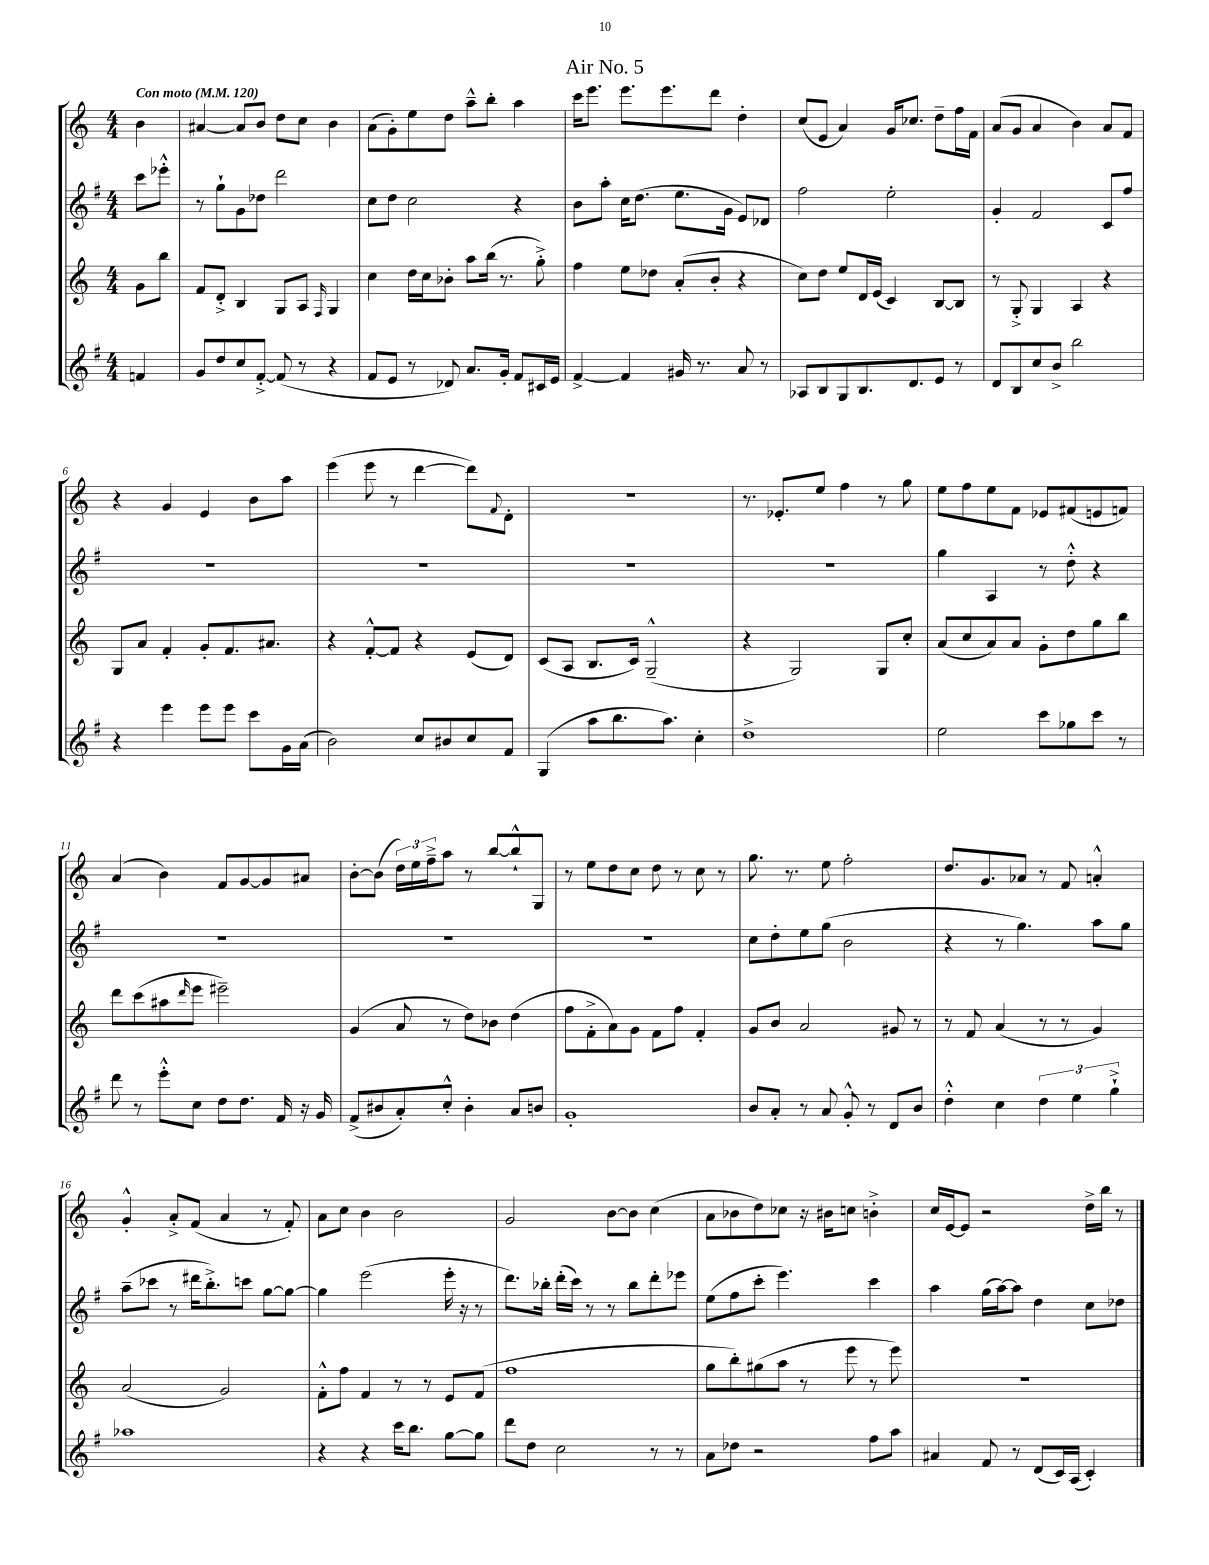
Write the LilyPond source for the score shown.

\header { title = "Air No. 5" }
<<
\new StaffGroup <<
\new Staff = "s0" {
    \clef treble \key c \major \numericTimeSignature \time 4/4 \partial 4 \tempo "Con moto" 4 = 120
    b'4 |
    ais'4~ ais'8 b'8 d''8 c''8 b'4 |
    a'8( g'8-.) e''8 d''8 a''8---^ b''8-. a''4 |
    c'''16 e'''8. e'''8. e'''8. d'''8 d''4-. |
    c''8( e'8 a'4) g'16 ces''8. d''8-- f''16 f'16 |
    a'8( g'8 a'4 b'4) a'8 f'8 |
    r4 g'4 e'4 b'8 a''8 |
    e'''4( e'''8 r8 d'''4~ d'''8) \appoggiatura { f'8 } d'8-. |
    R1 |
    r8. ees'8.-. e''8 f''4 r8 g''8 |
    e''8 f''8 e''8 f'8 ees'8 fis'8( e'8 f'8) |
    a'4( b'4) f'8 g'8~ g'8 ais'8 |
    b'8~-. b'8( \tuplet 3/2 { d''16) e''16 f''16---> } a''8 r8 b''8~ b''8-!-^ g8 |
    r8 e''8 d''8 c''8 d''8 r8 c''8 r8 |
    g''8. r8. e''8 f''2-. |
    d''8. g'8. aes'8 r8 f'8 a'4-.-^ |
    g'4-.-^ a'8-.-> f'8( a'4 r8 f'8-.) |
    a'8 c''8 b'4 b'2 |
    g'2 b'8~ b'8 c''4( |
    a'8 bes'8 d''8) ces''8 r16 bis'16 c''8 b'4-.-> |
    c''16 e'16~ e'8 r2 d''16-> b''16 r8 \bar "|." |
}
\new Staff = "s1" {
    \clef treble \key g \major \numericTimeSignature \time 4/4 \partial 4
    c'''8 ees'''8-.-^ |
    r8 g''8-! g'8 des''8 d'''2 |
    c''8 d''8 c''2 r4 |
    b'8 a''8-. c''16 d''8.( e''8. g'16 e'8) des'8 |
    fis''2 e''2-. |
    g'4-. fis'2 c'8 fis''8 |
    R1 |
    R1 |
    R1 |
    R1 |
    g''4 a4 r8 d''8-.-^ r4 |
    R1 |
    R1 |
    R1 |
    c''8 d''8-. e''8 g''8( b'2 |
    r4 r8 g''4.) a''8 g''8 |
    a''8--( ces'''8 r8 dis'''16 b''8.-.->) c'''8 g''8~ g''8~ |
    g''4 e'''2( e'''16-. r16 r8 |
    d'''8.) bes''16-. d'''16-.( c'''16) r8 r8 bes''8 d'''8-. ees'''8 |
    e''8( fis''8 c'''8-. e'''4.) c'''4 |
    a''4 g''16( a''16~) a''8 d''4 c''8 des''8 \bar "|." |
}
\new Staff = "s2" {
    \clef treble \key c \major \numericTimeSignature \time 4/4 \partial 4
    g'8 b''8 |
    f'8 d'8-.-> b4 g8 a8 \grace { f16 } g4 |
    c''4 d''16 c''16 bes'8-. a''8 b''16( r8. g''8-.->) |
    f''4 e''8 des''8 a'8-.( b'8-. r4 |
    c''8) d''8 e''8 d'16 e'16( c'4) b8~ b8 |
    r8 g8-.-> g4 a4 r4 |
    g8 a'8 f'4-. g'8-. f'8. ais'8. |
    r4 f'8~-.-^ f'8 r4 e'8( d'8) |
    c'8( a8 b8. c'16) g2---^( |
    r4 g2) g8 c''8-. |
    a'8( c''8 a'8) a'8 g'8-. d''8 g''8 b''8 |
    d'''8 c'''8( ais''8 \grace { d'''16 } e'''8 eis'''2--) |
    g'4( a'8 r8 d''8) bes'8 d''4( |
    f''8 f'8-.-> a'8) g'8 f'8 f''8 f'4-. |
    g'8 b'8 a'2 gis'8 r8 |
    r8 f'8 a'4( r8 r8 g'4) |
    a'2( g'2) |
    f'8-.-^ f''8 f'4 r8 r8 e'8 f'8( |
    f''1 |
    g''8 b''8-.) gis''8( a''8 r8 e'''8 r8 e'''8) |
    R1 \bar "|." |
}
\new Staff = "s3" {
    \clef treble \key g \major \numericTimeSignature \time 4/4 \partial 4
    f'4 |
    g'8 d''8 c''8 fis'8~-.-> fis'8( r8 r4 |
    fis'8 e'8 r8 des'8) a'8. g'16-. fis'8 cis'16 e'16 |
    fis'4~-> fis'4 gis'16 r8. a'8 r8 |
    aes8 b8 g8 b8. d'8. e'8 r8 |
    d'8 b8 c''8 b'8-> b''2 |
    r4 e'''4 e'''8 e'''8 c'''8 g'16 a'16( |
    b'2) c''8 bis'8 c''8 fis'8 |
    g4( a''8 b''8. a''8.) c''4-. |
    d''1-> |
    e''2 c'''8 ges''8 c'''8 r8 |
    d'''8 r8 e'''8-.-^ c''8 d''8 d''8. fis'16 r16 g'16 |
    fis'8->( bis'8 a'8-.) c''8-.-^ bis'4-. a'8 b'8 |
    g'1-. |
    b'8 a'8-. r8 a'8 g'8-.-^ r8 d'8 b'8 |
    d''4-.-^ c''4 \tuplet 3/2 { d''4 e''4 g''4-!-> } |
    aes''1 |
    r4 r4 c'''16 b''8. g''8~ g''8 |
    d'''8 d''8 c''2 r8 r8 |
    a'8 des''8 r2 fis''8 a''8 |
    ais'4 fis'8 r8 d'8( c'16) a16( c'4-.) \bar "|." |
}
>>
>>
